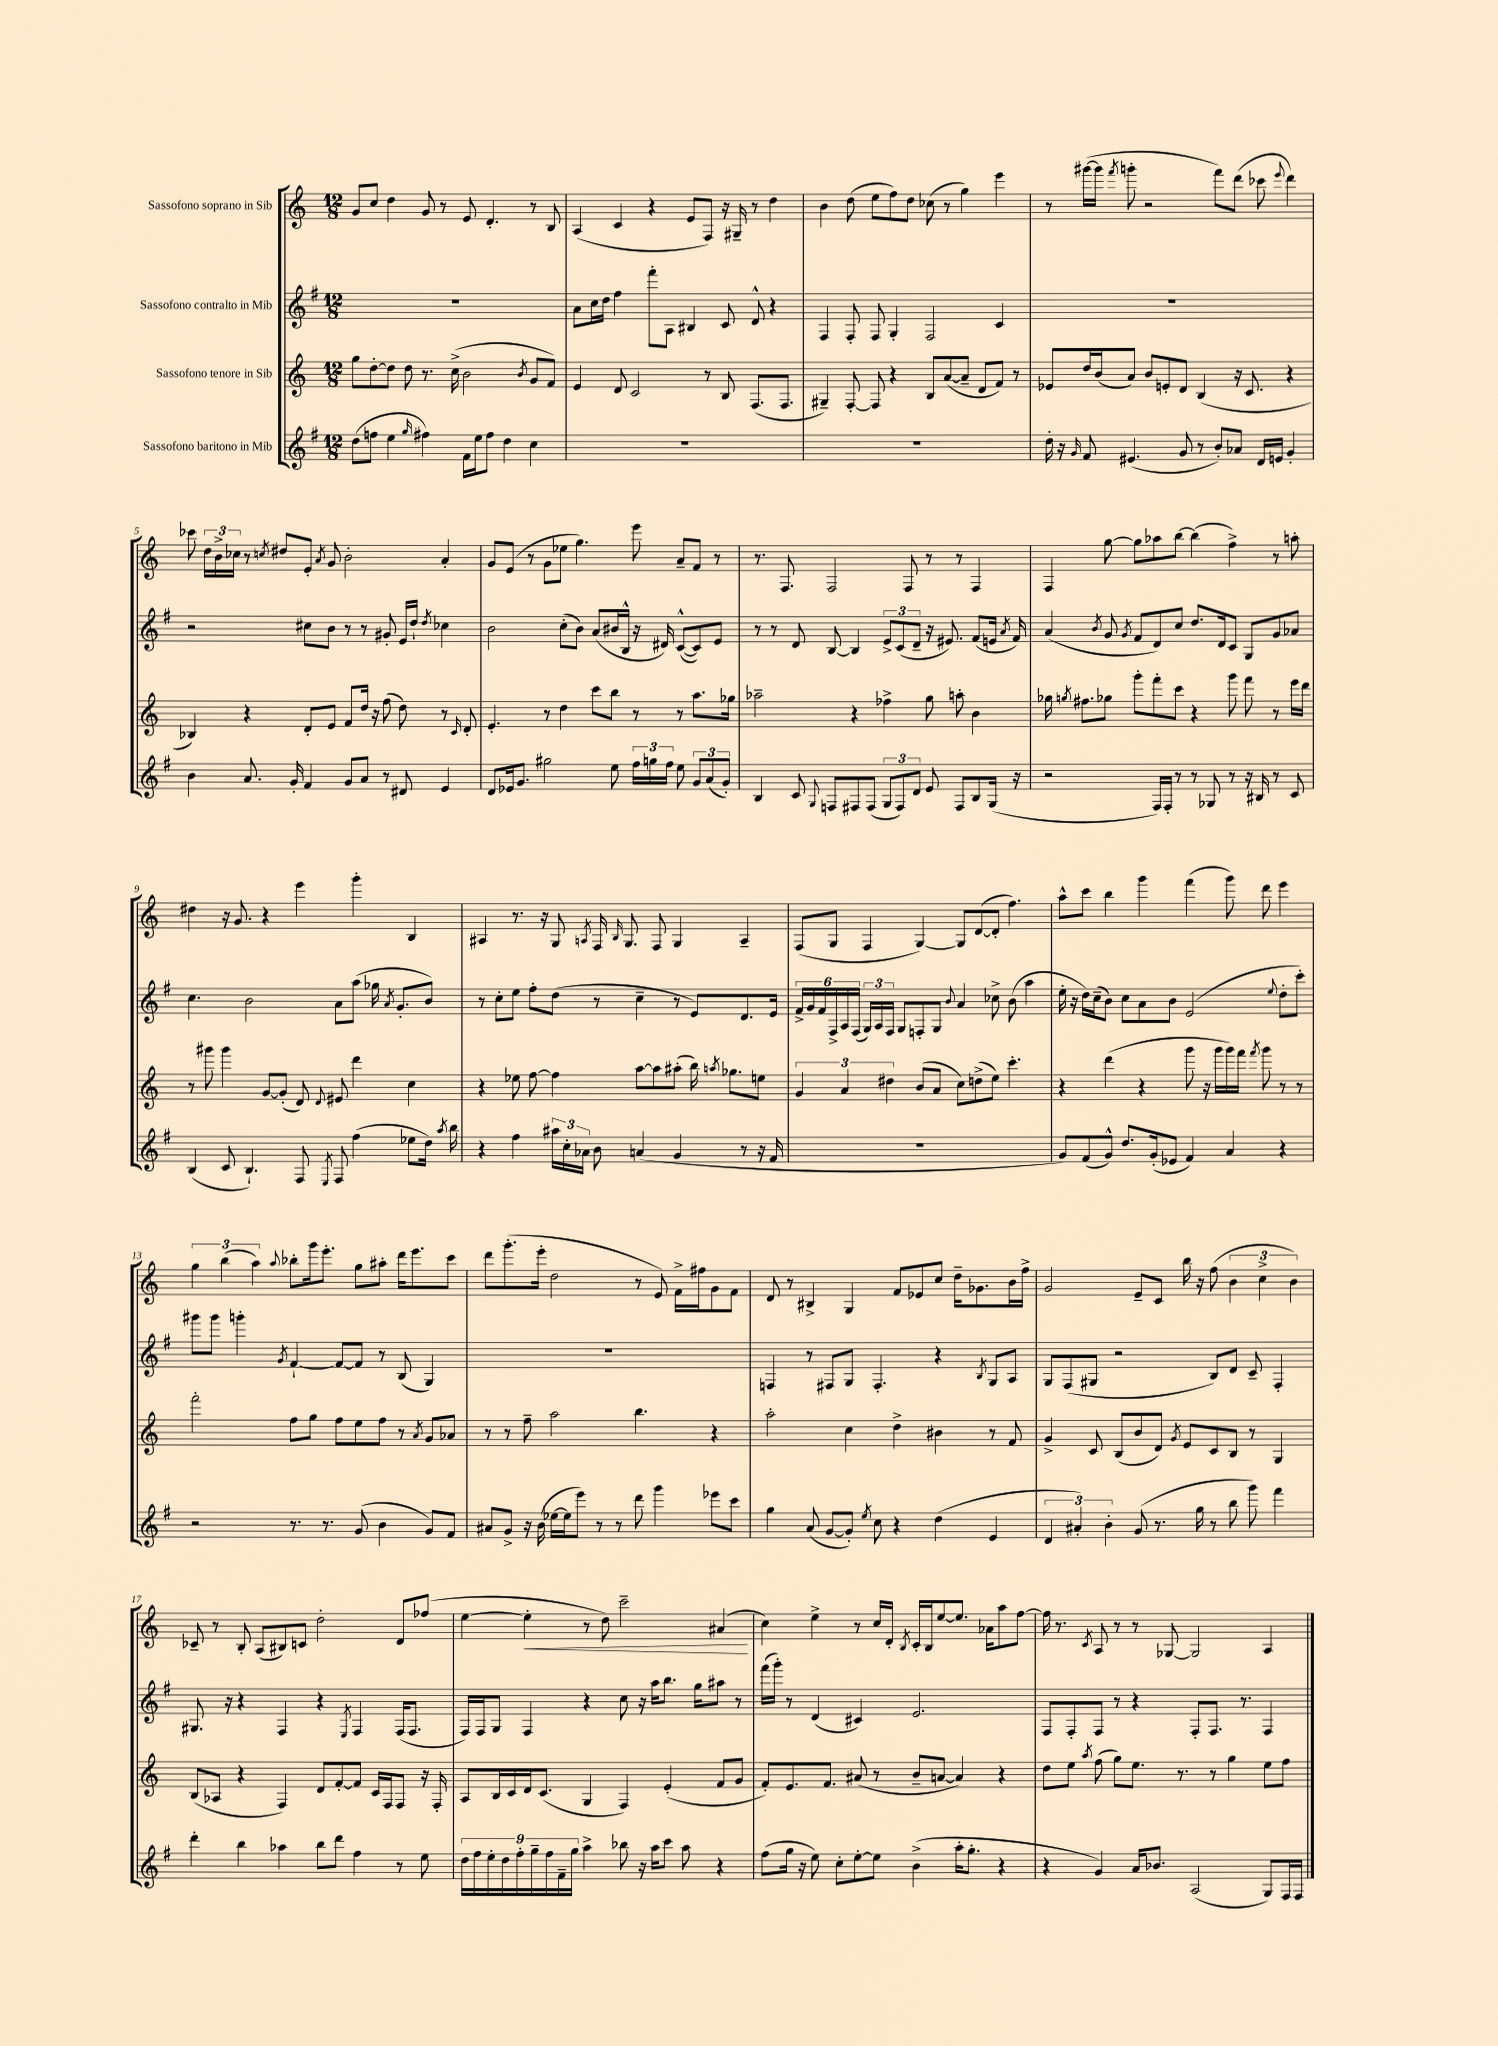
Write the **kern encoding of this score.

**kern	**kern	**kern	**kern
*staff4	*staff3	*staff2	*staff1
*clefG2	*clefG2	*clefG2	*clefG2
*k[f#]	*k[]	*k[f#]	*k[]
*M12/8	*M12/8	*M12/8	*M12/8
(8dd\L	8gg\L	1.r	8g/L
8ff\J	[8dd'\	.	8cc/J
4ee\	8dd\]J	.	4dd\
.	8dd\	.	.
16qqgg/	.	.	.
4ff#\)	8.r	.	8g/
.	.	.	8r
.	(16cc^\	.	.
16f#\LL	2b\	.	8e/
16ee\J	.	.	.
8ff#\J	.	.	4.d'/
4dd\	.	.	.
.	8qb/	.	.
4cc\	8g/L	.	8r
.	8f/J)	.	8B/
=	=	=	=
1.r	4e/	8a\L	(4A/
.	.	16cc\L	.
.	.	16dd\JJ	.
.	8d/	4ff#\	4c/
.	2c/	.	.
.	.	8fff#'\L	4r
.	.	8A\J	.
.	.	4B#/	8e/L
.	8r	.	8F/J)
.	8B/	8c/	16r
.	.	.	16G#~/
.	(8.F/L	8d^^/	8r
.	.	4r	4dd\
.	8.F/J	.	.
=	=	=	=
1.r	4G#~/)	4F#/	4b\
.	[8F'/	8F#'/	(8dd\
.	8F/]	8F#/	8ee\L
.	4r	4G'/	8ff\)
.	.	.	8dd\J
.	8B/L	2F#/	(8cc-\
.	([8a/	.	8r
.	8a~/]J	.	4gg\)
.	8d/L	.	.
.	8f/J)	4c/	4eee\
.	8r	.	.
=	=	=	=
16dd'\	8e-/L	1.r	8r
16r	.	.	.
16qqg/	.	.	.
8f#/	16dd/L	.	([16ggg#\LL
.	(16b/J	.	16ggg#\]JJ
.	.	.	8qfff/
(4.e#/	8a/J)	.	8ggg'\
.	8b/L	.	2r
.	8e'/	.	.
8g/	8d/J	.	.
8r	(4B/	.	.
8b'/L)	.	.	8fff\L)
8a-/J	16r	.	(8ddd\J
.	8.c/	.	.
16d/LL	.	.	8ccc-\
16e/JJ	.	.	.
.	.	.	8qqeee/
4g'/	4r	.	4ddd\)
=	=	=	=
4b\	4B-/)	2r	8ccc-\
.	.	.	24dd\LL
.	.	.	24b^\
.	.	.	24cc-\JJ
8.a/	4r	.	8r
.	.	.	8qcc/
.	.	.	8dd#/L
16g'/	.	.	.
4f#/	8d'/L	8cc#\L	8e'/J
.	.	.	8qa/
.	8e/J	8b\J	8g/
8g/L	8f/L	8r	2b'\
8a/J	16dd/Jk	8r	.
.	16r	.	.
8r	(8ff\	8g#'/	.
8d#/	8dd\)	16e/LL	.
.	.	16dd`/JJ	.
.	.	8qdd/	.
4e/	8r	4cc-\	4a'/
.	16qqc/	.	.
.	8d'/	.	.
=	=	=	=
8d/L	4.e'/	2b\	8g/L
16e-/k	.	.	(8e/J
8.g/J	.	.	.
.	.	.	8r
2gg#\	8r	.	8g\L
.	4dd\	(8cc'\L	8ee-\J
.	.	8b\J)	4.gg\)
.	8ccc\L	(8a/L	.
8ee\	8bb\J	16b#/L	.
.	.	16B^^/JJ	.
24ff#\LL	8r	16r	8eee\
24gg\	.	.	.
.	.	16d#/)	.
24ff#\JJ	.	.	.
8ee\	8r	([8c^^/L	8a~/L
12g/L	8.aa\L	8c/])	8f/J
(12a/	.	.	.
.	.	8e/J	8r
12g'/J)	.	.	.
.	16gg-\Jk	.	.
=	=	=	=
4B/	2aa-~\	8r	8.r
.	.	8r	.
.	.	.	8.F/
8c/	.	8d/	.
8qqG/	.	.	.
8F/L	.	[8B/	2F/
8F#/	4r	4B/]	.
(8F#/J	.	.	.
12G/L	4ff-^\	12e^/L	.
12F#/)	.	(12c/	.
.	.	.	8F/
12d/J	.	12d~/J	.
8e/	8gg\	16r	8r
.	.	8.e#/)	.
8F#/L	8aa'\	.	8r
8B/	4b\	(8f#/L	4F/
(16G/Jk	.	16e/Jk	.
.	.	8qa/	.
16r	.	16f#/)	.
=	=	=	=
2r	16gg-\	(4a/	4F/
.	8qgg/	.	.
.	8.ff#\L	.	.
.	.	8qb/	.
.	8gg-\J	8g/	[8gg\
.	.	8qg/	.
.	8ggg'\L	8f#/L	8gg\]L
16F#/LL)	8fff'\	8d/)	8aa-\
16F#'/JJ	.	.	.
8r	8ccc\J	8cc/J	[8bb\J
8r	4r	8.dd/L	(4bb\]
8G-/	.	.	.
.	.	16d/k	.
8r	8ggg\	8c/J	4ff^\)
16r	8fff\	8G/L	.
16B#/	.	.	.
8r	8r	8g/	8r
8c/	16eee\LL	8a-/J	8aa'\
.	16ddd\JJ	.	.
=	=	=	=
(4B/	8r	4.cc\	4dd#\
.	8ggg#\	.	.
8c/	4ggg#\	.	16r
.	.	.	8.g/
4.B`/)	.	2b\	.
.	[8g/L	.	4r
.	(8g'/]J	.	.
8F#/	8d/)	.	4eee\
8qE/	8qqd/	.	.
8F#/	8e#/	8a\L	.
(4ff#\	4ddd\	(8aa\J	4ggg'\
.	.	16gg-\	.
.	.	8qa/	.
.	.	8.g'/L	.
8ee-\L	4cc\	.	4B/
16dd\Jk)	.	8b/J)	.
8qaa/	.	.	.
16bb\	.	.	.
=	=	=	=
4r	4r	8r	4A#/
.	.	8cc'\L	.
4ff#\	8ee-\	8ee\J	8.r
.	[8ff\	8ff#'\L	.
.	.	.	16r
24aa#\LL	4ff\]	(8dd\J	8G/
24cc'\	.	.	.
24a-\JJ	.	.	.
.	.	.	8qA/
8b\	.	8r	16F/
.	.	.	16qqB/
.	.	.	8.G/
(4a/	[8aa\L	4cc~\	.
.	8aa\]	.	8F/
4g/	(8aa#'\J	8r	4G/
.	16bb\)	8e/L)	.
.	8qaa/	.	.
.	8.gg-\L	.	.
8r	.	8.d/	4A~/
16r	8ee\J	.	.
16f#/	.	16e/Jk	.
=	=	=	=
1.r	6g/	24f#^/LL	(8F/L
.	.	24g/	.
.	.	24f#/	.
.	.	24F#^/	8G/J
.	6a/	24A/	.
.	.	(24F#/JJ	.
.	.	24G/LL)	4F/
.	.	24A/	.
.	6dd#\	24F#/JJ	.
.	.	8G/L	.
.	(8b/L	8F'/	[4G/)
.	8a/J	8G/J	.
.	.	8qqb/	.
.	8cc\L)	4a/	8G/]L
.	(8dd^\	.	([8d/
.	8ee\J)	8cc-^\	8d'/]J
.	4.ccc'\	(8b\	4.ff\)
.	.	4aa\	.
=	=	=	=
8g/L)	4r	16ee'\	8aa^^\L
.	.	16r	.
(8f#/	.	16dd\LL)	8ccc\J
.	.	(16cc~\J	.
8g^^/J)	(4ddd\	8b\J)	4bb\
8.dd/L	.	8cc\L	.
.	4r	8a\	4ggg\
(16g'/k	.	.	.
8e-/J	.	8b\J	.
4f#/)	8ggg\	(2e/	(4fff\
.	16r	.	.
.	16ggg\LL	.	.
4a/	16ggg\)	.	8ggg\)
.	16fff\JJ	.	.
.	8qfff/	.	.
.	8ggg\	.	8ddd\
.	.	8qqee/	.
4r	8r	8dd'\L	4eee\
.	8r	8ccc'\J)	.
=	=	=	=
2r	2fff'\	8ggg#\L	6gg\
.	.	8ggg#\J	.
.	.	.	(6bb\
.	.	4ggg'\	.
.	.	.	6aa\)
.	.	8qg/	8qqaa/
8.r	8ff\L	[4f#`/	8bb-'\L
.	8gg\J	.	16ggg\k
8.r	.	.	8.eee'\J
.	8ff\L	8f#/_L	.
(8g/	8ee\	8f#/]J	8gg\L
4b\	8ff\J	8r	8aa#'\J
.	8r	(8B/	16ddd\LK
.	.	.	8.eee\
.	8qa/	.	.
8g/L)	8g/L	4G/)	.
8f#/J	8a-/J	.	8ccc\J
=	=	=	=
8a#/L	8r	1.r	8ddd\L
8g^/J	8r	.	(8.ggg'\
16r	8ff~\	.	.
(16b\	.	.	16eee'\Jk
[16ee-\LL	2aa\	.	2dd\
16ee-\]J	.	.	.
8eee\J)	.	.	.
8r	.	.	.
8r	.	.	.
8ddd\	4.bb\	.	8r
4ggg\	.	.	8e/)
.	.	.	16f^\LL
.	.	.	16ff#\J
8eee-\L	4r	.	8g\
8ccc\J	.	.	8f\J
=	=	=	=
4gg\	2aa'\	4F/	8d/
.	.	.	8r
(8a/	.	8r	4B#^/
[8g/L	.	8F#/L	.
8g'/]J)	4cc\	8G/J	4G/
8qee/	.	.	.
8cc\	.	4.F#'/	.
4r	4dd^\	.	8f/L
.	.	.	8e-/
(4dd\	4b#\	4r	8cc/J
.	.	.	16dd~\LK
.	.	.	8.g-\
.	.	8qB/	.
4e/	8r	8G/L	.
.	8f/	8A/J	16b\L
.	.	.	16ff^\JJ
=	=	=	=
6d/	4g^/	8G/L	2g/
.	.	(8F#/	.
6a#'/)	.	.	.
.	8c/	8G#/J	.
6b'\	.	.	.
.	(8B/L	2r	.
(8g/	8b/	.	8e~/L
8.r	8d/J)	.	8c/J
.	8qg/	.	.
.	8e/L	.	16bb\
16gg\	.	.	16r
8r	8c/	8B/L)	(8ff\
8bb\	8B/J	8d/J	6b\
8ggg\)	8r	8c~/	.
.	.	.	6cc^\
4fff#\	4G/	4F#'/	.
.	.	.	6b\)
=	=	=	=
4ddd'\	(8B/L	8.G#/	8c-~/
.	8A-/J	.	8r
.	.	16r	.
4bb\	4r	4r	8B'/
.	.	.	(8A/L
4aa-\	4F/)	4F#/	8B#/)
.	.	.	8c/J
8bb\L	8d/L	4r	2dd'\
8ddd\J	[8f'/	.	.
.	.	8qE/	.
4ff#\	8f/]J	4F#/	.
.	16c/LL	.	.
.	16F/J	.	.
8r	8F/J	(16F#/LK	8d/L
.	.	8.F#/J	.
8ee\	16r	.	(8ff-/J
.	16F'/	.	.
=	=	=	=
18dd\LL	8A/L	16F#/LL)	[4ee\
18ff#\	.	.	.
.	.	16F#/J	.
18ee'\	.	.	.
.	16B/L	8G/J	.
18dd\	.	.	.
.	16c/	.	.
18ff#'\	.	.	.
.	16d/J	4F#/	4ee'\]
18gg~\	.	.	.
.	(8.c/J	.	.
18ff#\	.	.	.
18f#~\	.	.	.
18gg\JJ	.	.	.
4aa^\	4G/	4r	8r
.	.	.	8dd\)
8bb-\	4F/)	8cc\	2ccc~\
16r	.	16r	.
16aa\LK	.	16aa\LK	.
8ccc\J	(4e'/	8.bb\J	.
8aa\	.	.	.
.	.	16gg\LK	.
4r	8f/L	8aa#\J	(4a#/
.	8g/J	8r	.
=	=	=	=
(8ff#\L	8f'/L)	(16fff#\LL	4cc\)
.	.	16ggg'\JJ)	.
16gg\Jk	8.e/	8r	.
16r	.	.	.
8ee\)	.	(4d/	4ee^\
.	8.f/J	.	.
8cc'\L	.	.	.
[8ee'\	(8a#/	4c#/)	8r
8ee\]J	8r	.	16cc/LL
.	.	.	16d'/JJ
.	.	.	8qB/
(4b^\	8b~/L	2.e/	16c'/LL
.	.	.	16B/J
.	[8a/J	.	[8ee/
16aa'\LK	4a/])	.	8.ee/]J
8.gg'\J	.	.	.
.	.	.	16a-\LK
4r	4r	.	8aa\
.	.	.	[8ff\J
=	=	=	=
4r	8dd\L	8F#/L	16ff\]
.	.	.	8.r
.	8ee\J	8F#'/	.
.	8qaa/	.	8qc/
4g/)	(8ff\	8F#/J	8A/
.	8gg\L)	8r	8r
16a/LK	8.ee\J	4r	8r
8.b-/J	.	.	.
.	.	.	[8G-/
.	8.r	.	.
(2A/	.	8F#'/L	2G-/]
.	8r	8.F#/J	.
.	4gg\	.	.
.	.	8.r	.
8G/L)	8ee\L	4F#/	4A/
16F#/L	8ff\J	.	.
16F#/JJ	.	.	.
==	==	==	==
*-	*-	*-	*-
